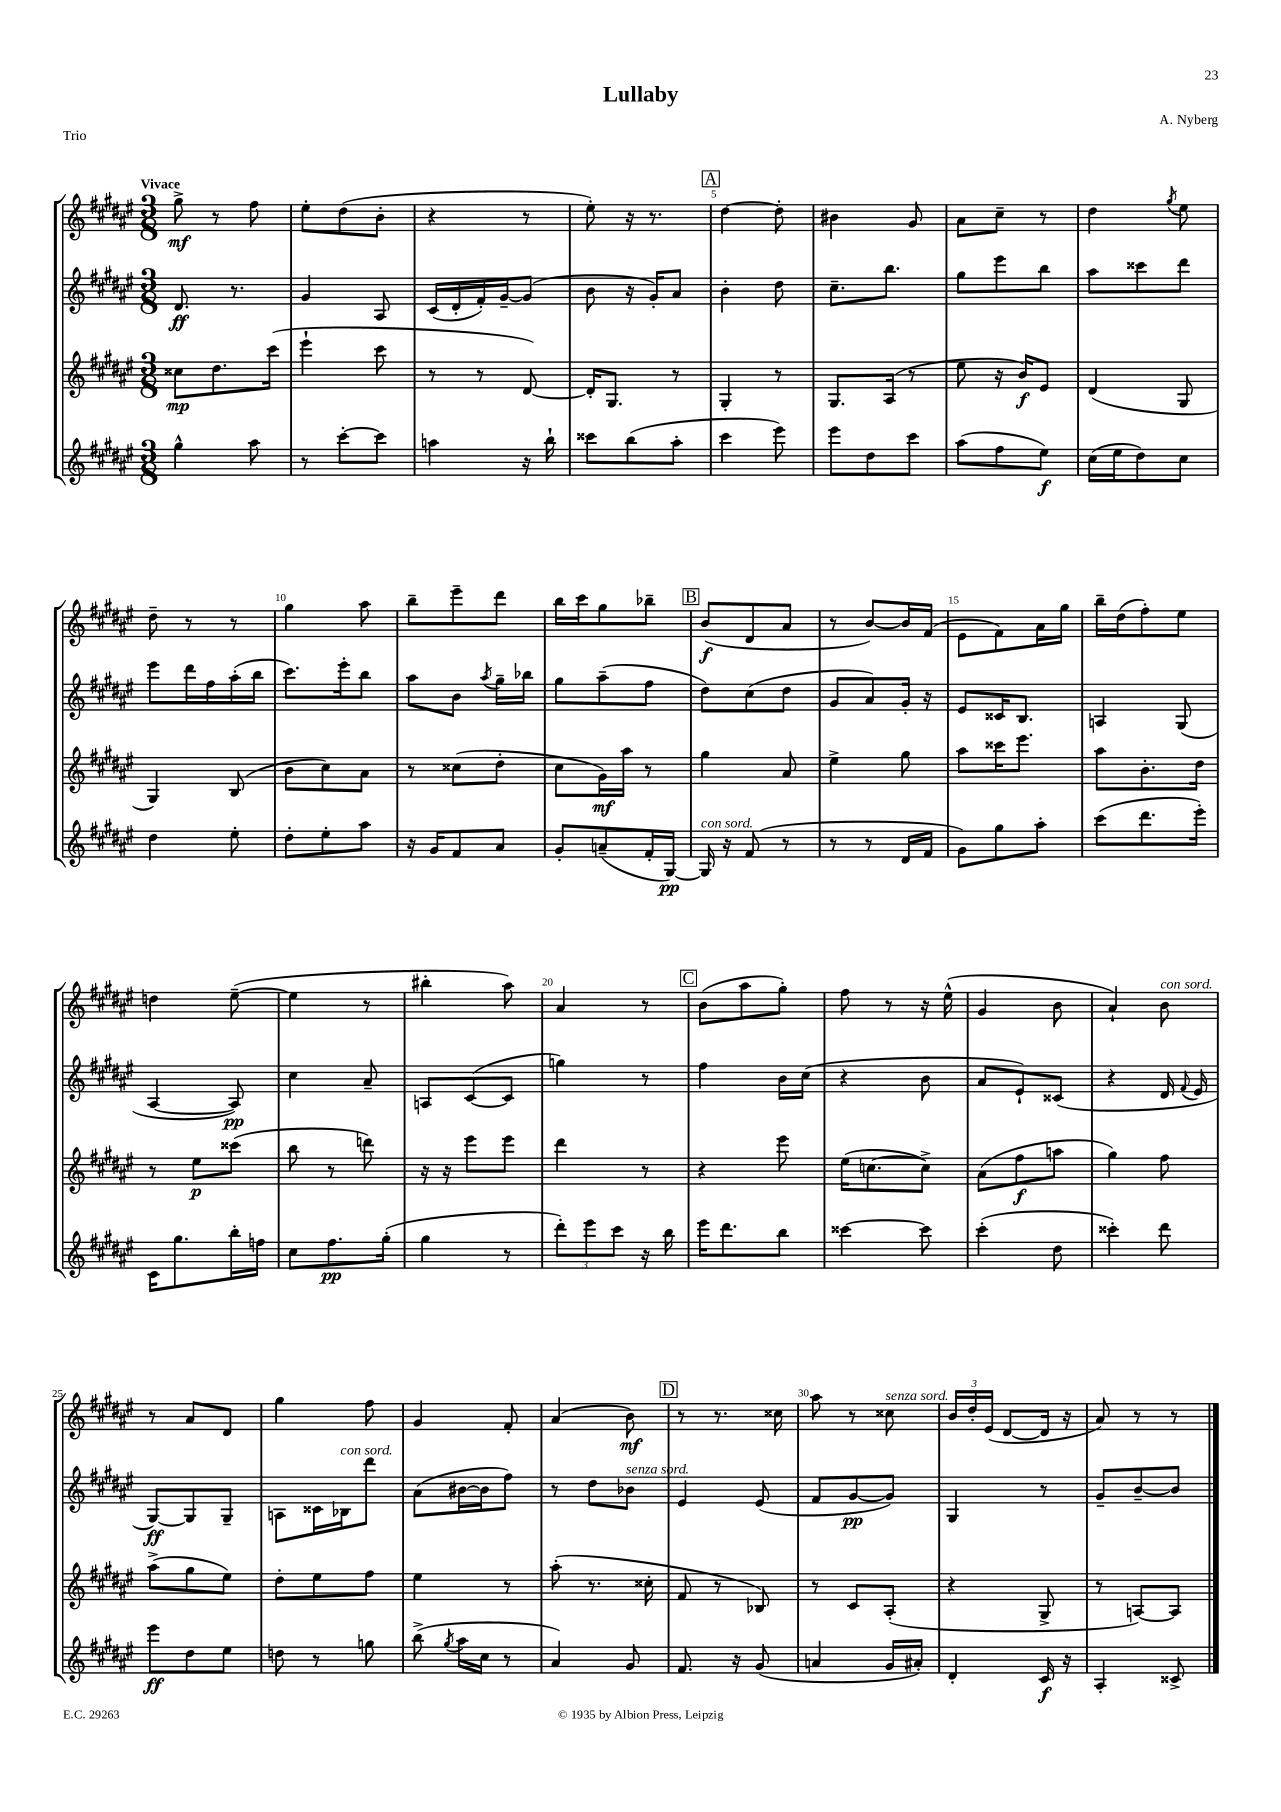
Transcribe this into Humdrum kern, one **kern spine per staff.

**kern	**kern	**kern	**kern
*staff4	*staff3	*staff2	*staff1
*clefG2	*clefG2	*clefG2	*clefG2
*k[f#c#g#d#a#e#]	*k[f#c#g#d#a#e#]	*k[f#c#g#d#a#e#]	*k[f#c#g#d#a#e#]
*M3/8	*M3/8	*M3/8	*M3/8
4gg#^^	8cc##	8.d#	8gg#^
.	8.dd#	.	8r
.	.	8.r	.
8aa#	.	.	8ff#
.	(16ccc#	.	.
=	=	=	=
8r	4eee#`	4g#	8ee#'
[8ccc#'	.	.	(8dd#
8ccc#]	8ccc#	8A#	8b'
=	=	=	=
4aa	8r	(16c#	4r
.	.	16d#'	.
.	8r	16f#')	.
.	.	[16g#~	.
16r	[8d#)	(8g#]	8r
16bb`	.	.	.
=	=	=	=
8ccc##	16d#']	8b	8ee#')
.	8.G#	.	.
(8bb	.	16r	16r
.	.	16g#')	8.r
8aa#'	8r	8a#	.
=	=	=	=
4ccc#	4G#'	4b'	[4dd#
8eee#)	8r	8dd#	8dd#']
=	=	=	=
8eee#	8.G#	8.cc#~	4b#
8dd#	.	.	.
.	(16A#	8.bb	.
8ccc#	8r	.	8g#
=	=	=	=
(8aa#	8ee#	8gg#	8a#
8ff#	16r	8eee#	8cc#~
.	16b)	.	.
8ee#)	8e#	8bb	8r
=	=	=	=
(16cc#	(4d#	8aa#	4dd#
16ee#	.	.	.
8dd#)	.	8ccc##	.
.	.	.	8qgg#
8cc#	8G#	8ddd#	8ee#
=	=	=	=
4dd#	4G#)	8eee#	8dd#~
.	.	16ddd#	8r
.	.	16ff#	.
8ee#'	(8B	(16aa#'	8r
.	.	16bb	.
=	=	=	=
8dd#'	8b	8.ccc#)	4gg#
8ee#'	8cc#)	.	.
.	.	16eee#'	.
8aa#	8a#	8bb	8aa#
=	=	=	=
16r	8r	8aa#	8bb~
16g#	.	.	.
8f#	(8cc##	8b	8eee#~
.	.	8qaa#	.
8a#	8dd#'	16gg#~	8ddd#
.	.	16bb-	.
=	=	=	=
8g#'	8cc#	8gg#	16bb
.	.	.	16ccc#
(8a~	16g#)	(8aa#~	8gg#
.	16aa#	.	.
16f#'	8r	8ff#	8bb-~
[16G#)	.	.	.
=	=	=	=
16G#]	4gg#	8dd#)	(8b
16r	.	.	.
(8f#	.	(8cc#	8d#
8r	8a#	8dd#	8a#
=	=	=	=
8r	4ee#^	8g#	8r
8r	.	8a#)	[8b)
16d#	8gg#	16g#'	16b]
16f#	.	16r	(16f#
=	=	=	=
8g#)	8aa#	8e#	8e#
8gg#	16ccc##	16c##	8f#)
.	8.eee#	8.B	.
8aa#'	.	.	16a#
.	.	.	16gg#
=	=	=	=
(8ccc#	8aa#	4A	16bb~
.	.	.	(16dd#
8.ddd#	8.b'	.	8ff#')
.	.	(8G#	8ee#
16eee#')	16dd#	.	.
=	=	=	=
16c#	8r	[4A#	4dd
8.gg#	.	.	.
.	8ee#	.	.
16bb'	(8ccc##	8A#])	([8ee#~
16ff	.	.	.
=	=	=	=
8cc#	8bb	4cc#	4ee#]
8.ff#	8r	.	.
.	8ddd)	8a#~	8r
(16gg#'	.	.	.
=	=	=	=
4gg#	16r	8A	4bb#'
.	16r	.	.
.	8eee#	([8c#	.
8r	8eee#	8c#]	8aa#)
=	=	=	=
12ddd#')	4ddd#	4gg)	4a#
12eee#	.	.	.
12ccc#	.	.	.
16r	8r	8r	8r
16bb	.	.	.
=	=	=	=
16eee#	4r	4ff#	(8b
8.ddd#	.	.	.
.	.	.	8aa#
8bb	8eee#	16b	8gg#')
.	.	(16cc#	.
=	=	=	=
[4ccc##	(16ee#	4r	8ff#
.	[8.cc	.	.
.	.	.	8r
8ccc##]	8cc^])	8b	16r
.	.	.	(16ee#^^
=	=	=	=
(4ccc#'	(8a#	8a#	4g#
.	8ff#	8e#`)	.
8dd#	8aa	(8c##	8b
=	=	=	=
4ccc##')	4gg#)	4r	4a#`)
8ddd#	8ff#	16d#	8b
.	.	8qqf#	.
.	.	16e#	.
=	=	=	=
8eee#	(8aa#^	[8G#)	8r
8dd#	8gg#	8G#]	8a#
8ee#	8ee#)	8G#~	8d#
=	=	=	=
8dd	8dd#'	8A	4gg#
8r	8ee#	16c##	.
.	.	16B-	.
8gg	8ff#	8ddd#	8ff#
=	=	=	=
(8bb^	4ee#	(8a#	4g#
8qgg#	.	.	.
16aa#	.	[16b#	.
16cc#	.	16b#]	.
8r	8r	8ff#)	8f#'
=	=	=	=
4a#)	(8aa#'	8r	(4a#
.	8.r	8dd#	.
8g#	.	8b-	8b)
.	16cc##'	.	.
=	=	=	=
8.f#	8f#	4e#	8r
.	8r	.	8.r
16r	.	.	.
(8g#	8B-)	(8e#	.
.	.	.	16cc##
=	=	=	=
4a	8r	8f#	8aa#
.	8c#	[8g#	8r
16g#	(8A#'	8g#])	8cc##
16a#')	.	.	.
=	=	=	=
4d#'	4r	4G#	24b
.	.	.	24dd#'
.	.	.	(24e#
.	.	.	[8d#
16c#	8G#^	8r	16d#]
16r	.	.	16r
=	=	=	=
4A#'	8r	8g#~	8a#)
.	[8A)	[8b~	8r
8c##^	8A]	8b]	8r
==	==	==	==
*-	*-	*-	*-
